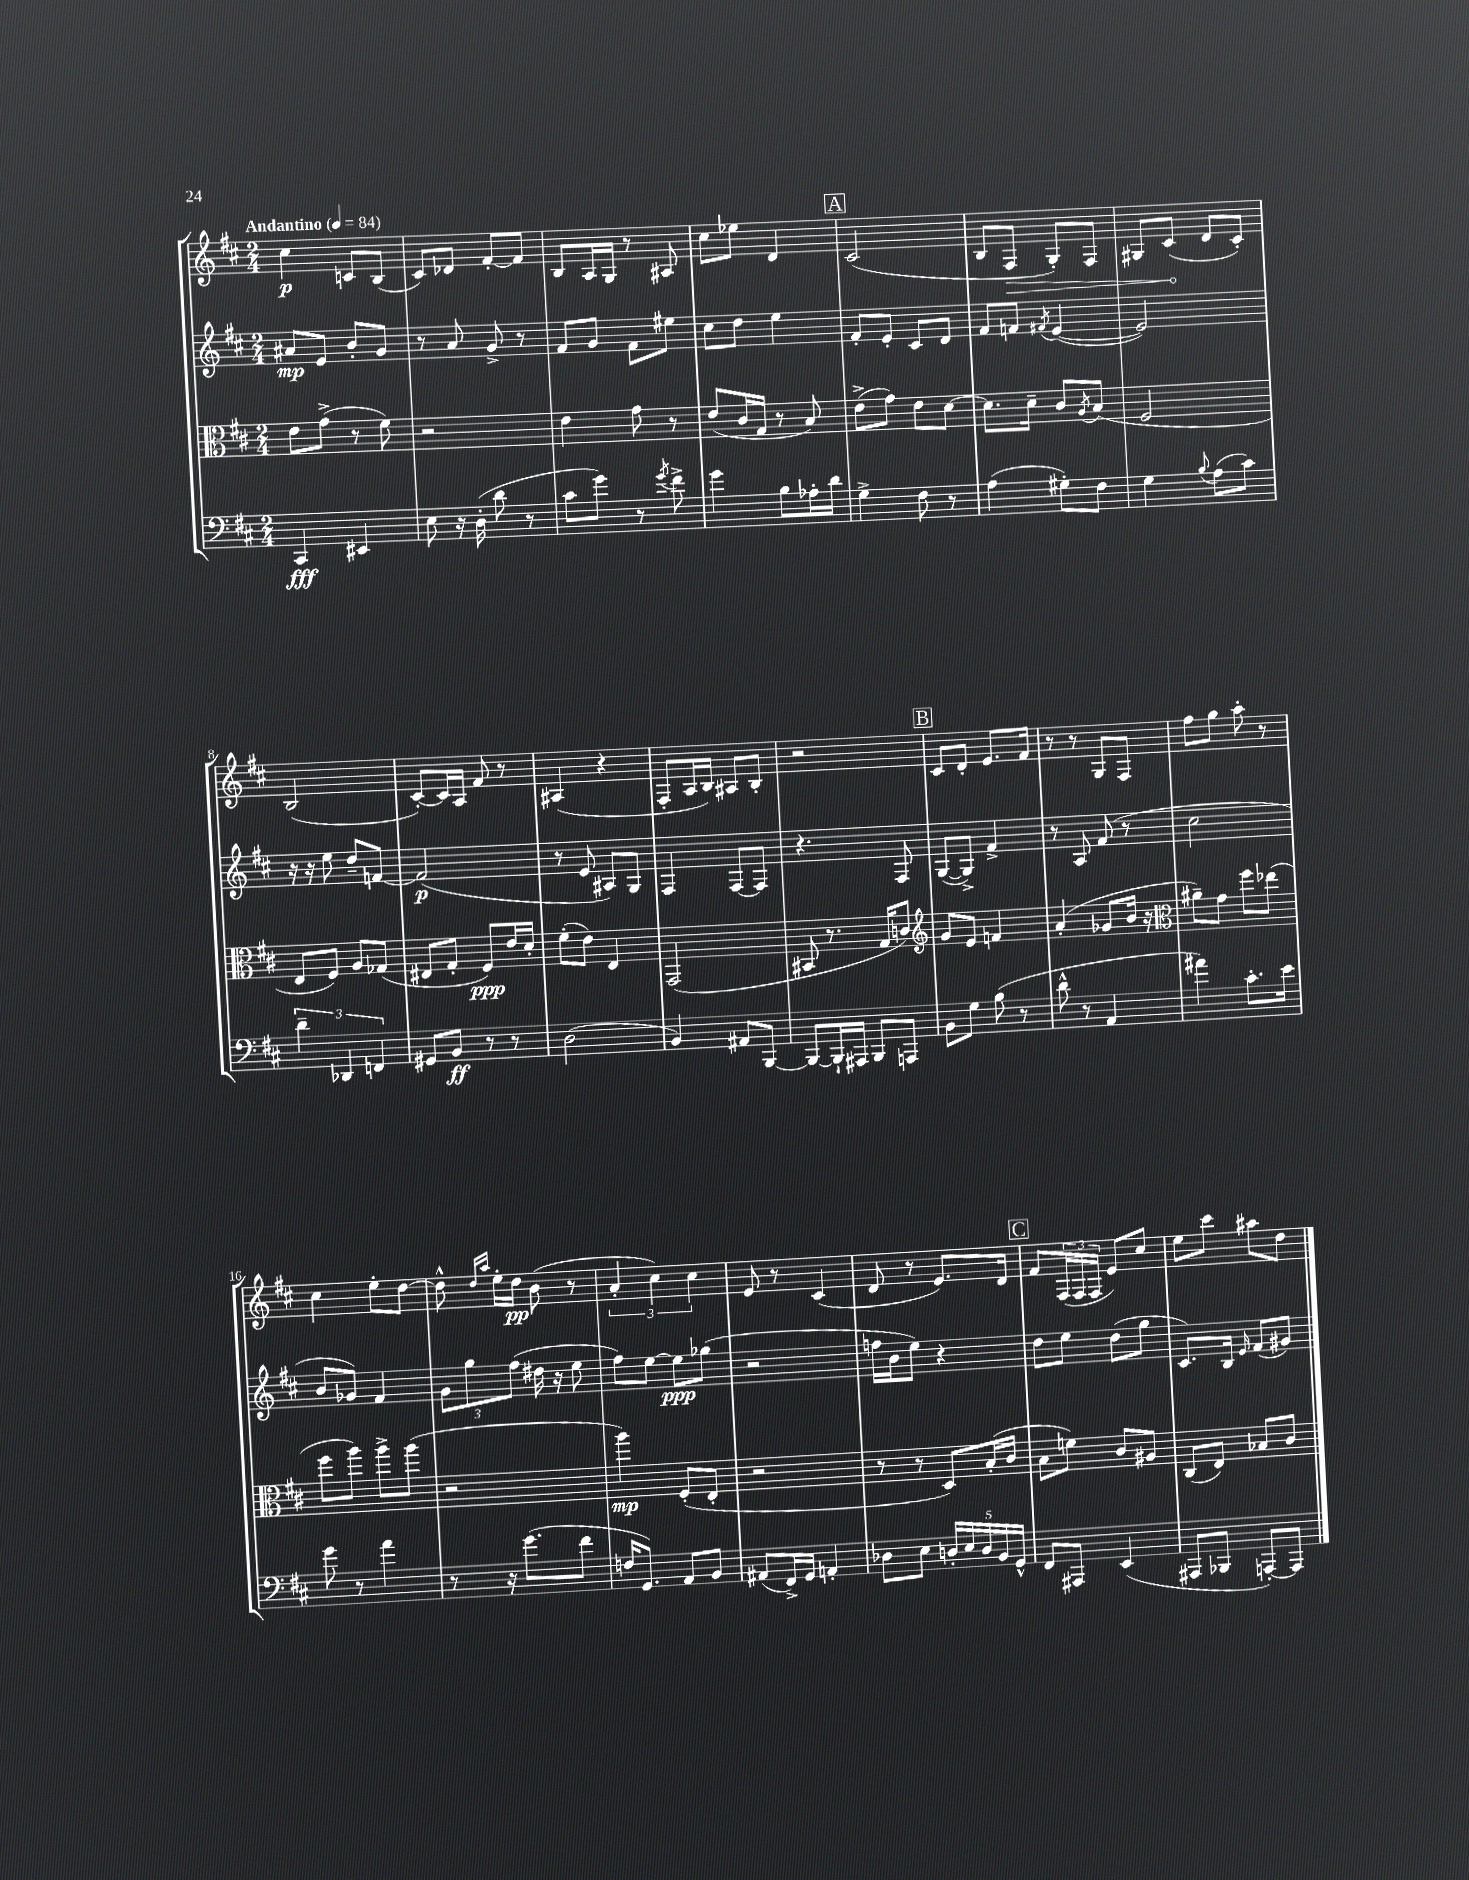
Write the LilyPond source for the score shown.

<<
\new StaffGroup <<
\new Staff = "s0" {
    \clef treble \key d \major \numericTimeSignature \time 2/4 \tempo "Andantino" 4 = 84
    cis''4\p c'8 b8( |
    cis'8) des'8 fis'8~-. fis'8 |
    b8 a16 g16 r8 ais8 |
    cis''8 ees''8 d'4 |
    \mark \markup { \box "A" } cis'2( |
    b8 \once \override Hairpin.circled-tip = ##t fis8\> g8-.) fis8 |
    gis8 cis'8\!( d'8 cis'8-.) |
    b2( |
    cis'8~-.) cis'16 a16 fis'8 r8 |
    ais4( r4 |
    fis8-. a16 b16) ais8 b8-. |
    r2 |
    \mark \markup { \box "B" } cis'8 d'8-. e'8. fis'16 |
    r8 r8 g8 fis8 |
    fis''8 g''8 a''8-. r8 |
    cis''4 e''8-. d''8~ |
    d''8-^ \grace { d''16 a''16 } e''16-. d''16\pp b'8( r8 |
    \tuplet 3/2 { a'4-. cis''4) cis''4 } |
    e'8 r8 cis'4( |
    d'8 r8 e'8.) d'16 |
    \mark \markup { \box "C" } fis'8 \tuplet 3/2 { fis16( fis16 fis16 } e'8) cis''8 |
    e''8 cis'''8 ais''8 d''8 \bar "|." |
}
\new Staff = "s1" {
    \clef treble \key d \major \numericTimeSignature \time 2/4
    ais'8\mp e'8 b'8-. g'8 |
    r8 a'8 g'8-> r8 |
    fis'8 g'8 fis'8 eis''8 |
    cis''8 d''8 e''4 |
    \mark \markup { \box "A" } fis'8-. e'8-. cis'8 d'8 |
    fis'8 f'8 \acciaccatura { fis'8 } e'4~( |
    e'2) |
    r16 r16 e''8 d''8-- f'8~ |
    f'2\p( |
    r8 e'8 ais8) g8 |
    fis4 fis8~ fis8 |
    r4. fis8 |
    \mark \markup { \box "B" } g8~( g8->) fis'4-> |
    r8 a8 fis'8( r8 |
    cis''2 |
    b'8 ges'8) fis'4 |
    \tuplet 3/2 { g'8 g''8 fis''8( } dis''16 r16 e''8 |
    fis''8) e''8~ e''8\ppp ges''8( |
    r2 |
    f''16 b'16 e''8) r4 |
    \mark \markup { \box "C" } d''8 e''8 d''8( g''8 |
    cis'8.) b16 \grace { e'16 } fis'8( gis'8) \bar "|." |
}
\new Staff = "s2" {
    \clef alto \key d \major \numericTimeSignature \time 2/4
    e'8 g'8->( r8 fis'8) |
    r2 |
    e'4 g'8 r8 |
    e'8( cis'16 g16 r8 b8) |
    \mark \markup { \box "A" } e'8->( g'8) e'8 d'8~ |
    d'8. d'16-- cis'8 \acciaccatura { a8 } b8( |
    fis2 |
    e8 fis8) a8 ges8( |
    eis8 g8-. fis8\ppp) e'16 d'16-. |
    fis'8-.( e'8) e4 |
    g,2( |
    bis,8 r8. g16 c'8) |
    \mark \markup { \box "B" } \clef treble g'8 e'8 f'4 |
    a'4-.( ges'8 b'16 r16 |
    \clef alto ais'8--) g'8 fis''8 ees''8( |
    fis''8 a''8) a''8-> a''8( |
    r2 |
    a''4\mp) fis8-.( e8-. |
    r2 |
    r8 r8 d8) b16-.( cis'16 |
    \mark \markup { \box "C" } b8 f'8) cis'8 ais8 |
    cis8( e8) bes8 cis'8 \bar "|." |
}
\new Staff = "s3" {
    \clef bass \key d \major \numericTimeSignature \time 2/4
    cis,4\fff eis,4 |
    e8 r16 d16-.( d'8 r8 |
    cis'8 g'8) r8 \acciaccatura { g'8 } fis'8-> |
    g'4 b8 aes16-. d'16 |
    \mark \markup { \box "A" } g4-> fis8 r8 |
    a4( gis8-.) fis8 |
    g4 \appoggiatura { b8 } a8( cis'8) |
    \tuplet 3/2 { d'4-- des,4 f,4 } |
    gis,8 b,8\ff r8 r8 |
    d2( |
    b,4) ais,8 b,,8~ |
    b,,8~ b,,16-! ais,,16 b,,8 a,,8 |
    \mark \markup { \box "B" } b,8 g8 b8( r8 |
    d'8-^ r8 a,4 |
    ais'4) cis'8.-. e'16 |
    g'8 r8 a'4 |
    r8 r16 g'8.( fis'8 |
    f16 g,8.) a,8 b,8 |
    ais,8( fis,16->) g,16 a,4-. |
    des8 e8 \tuplet 5/4 { d16-. e16 d16 b,16 g,16-^ } |
    \mark \markup { \box "C" } fis,8 ais,,8 e,4( |
    ais,,8 bes,,8 a,,8~-.) a,,8 \bar "|." |
}
>>
>>
